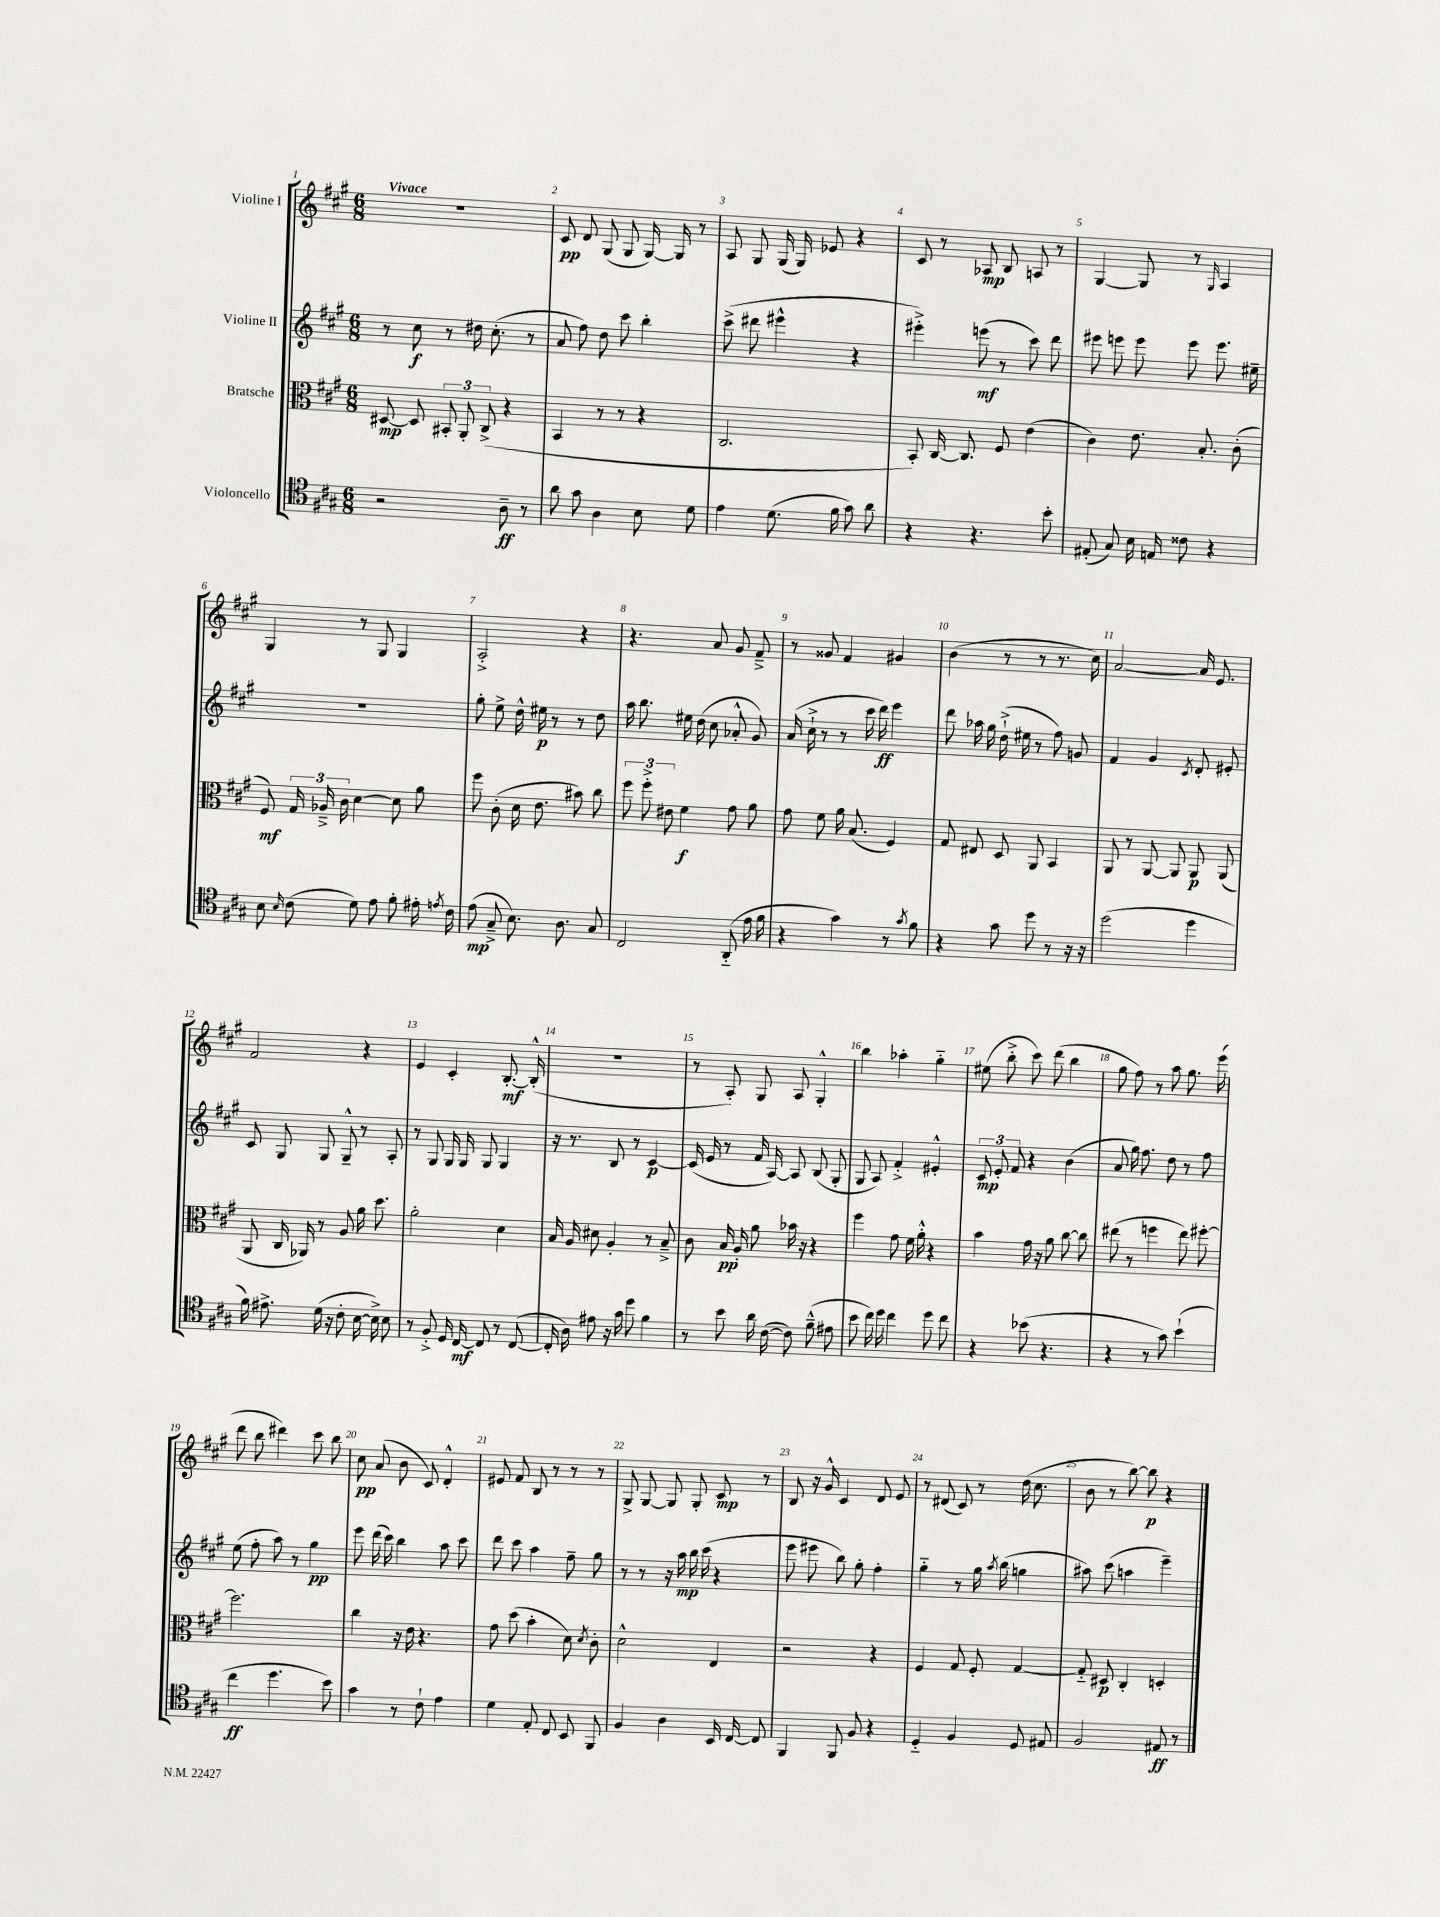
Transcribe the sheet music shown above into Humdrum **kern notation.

**kern	**dynam	**kern	**dynam	**kern	**dynam	**kern	**dynam
*part4	*part4	*part3	*part3	*part2	*part2	*part1	*part1
*staff4	*staff4	*staff3	*staff3	*staff2	*staff2	*staff1	*staff1
*I"Violoncello	*	*I"Bratsche	*	*I"Violine II	*	*I"Violine I	*
*clefC4	*	*clefC3	*	*clefG2	*	*clefG2	*
*k[f#c#g#]	*	*k[f#c#g#]	*	*k[f#c#g#]	*	*k[f#c#g#]	*
*M6/8	*	*M6/8	*	*M6/8	*	*M6/8	*
=1	=1	=1	=1	=1	=1	=1	=1
!	!	!	!	!	!	!LO:TX:a:B:t=Vivace	!
2r	.	[8D#X/	mp	8r	.	2.r	.
.	.	8D#/]	.	8cc#\	f	.	.
.	.	12BB#X'/	.	8r	.	.	.
.	.	12AA'/	.	.	.	.	.
.	.	.	.	16dd#X\	.	.	.
.	.	(12C#^/	.	.	.	.	.
.	.	.	.	(8.cc#'\	.	.	.
8A~\	ff	4r	.	.	.	.	.
8r	.	.	.	8r	.	.	.
=2	=2	=2	=2	=2	=2	=2	=2
8a\	.	4BB/	.	8a/	.	8c#/	pp
8g#\	.	.	.	8ff#\)	.	8d/	.
4A\	.	8r	.	8dd\	.	(8G#/	.
.	.	8r	.	8ccc#\	.	8G#/	.
8B\	.	4r	.	4bb'\	.	[16G#/)	.
.	.	.	.	.	.	16G#/]	.
8d\	.	.	.	.	.	8r	.
=3	=3	=3	=3	=3	=3	=3	=3
4e\	.	2.C#/	.	(8ccc#^\	.	8A/	.
.	.	.	.	8ddd#X\	.	8G#/	.
(8.d\	.	.	.	4eee#X^^\	.	(16G#/	.
.	.	.	.	.	.	16G#/)	.
.	.	.	.	.	.	8e-X/	.
16f#\	.	.	.	.	.	.	.
8g#\)	.	.	.	4r	.	4r	.
8a\	.	.	.	.	.	.	.
=4	=4	=4	=4	=4	=4	=4	=4
4r	.	8BB'/)	.	4eee#X'^\)	.	8c#/	.
.	.	[16C#/	.	.	.	8r	.
.	.	8.C#/]	.	.	.	.	.
4.r	.	.	.	(8eeen\	mf	8A-X/	mp
.	.	8F#/	.	8r	.	8B/	.
.	.	(4e\	.	8ccc#\)	.	8An/	.
8b'\	.	.	.	8ddd\	.	8r	.
=5	=5	=5	=5	=5	=5	=5	=5
(8E#X'/	.	4c#\)	.	8eee#X\	.	[4G#/	.
8G#/)	.	.	.	8eeen\	.	.	.
16B\	.	8.e\	.	8eee\	.	8G#/]	.
16En/	.	.	.	.	.	.	.
8c##X\	.	.	.	8eee\	.	8r	.
.	.	8.B'/	.	.	.	.	.
.	.	.	.	.	.	16qqG#/	.
4r	.	.	.	8.eee\	.	4A/	.
.	.	(8c#'\	.	.	.	.	.
.	.	.	.	16ee#X~\	.	.	.
!!LO:LB:g=z
=6	=6	=6	=6	=6	=6	=6	=6
8B\	.	8F#/)	mf	2.r	.	4G#/	.
16qqB/	.	.	.	.	.	.	.
(8c#\	.	24G#/	.	.	.	.	.
.	.	24A-X~^/	.	.	.	.	.
.	.	24c#\	.	.	.	.	.
8d\)	.	[4d\	.	.	.	8r	.
8e\	.	.	.	.	.	8G#/	.
8f#'\	.	8d\]	.	.	.	4G#/	.
16e#X'\	.	8a\	.	.	.	.	.
8qen/	.	.	.	.	.	.	.
16c#\	.	.	.	.	.	.	.
=7	=7	=7	=7	=7	=7	=7	=7
(8e\	mp	8ff#\	.	8gg#'\	.	2A'^/	.
8G#~^/	.	(8c#'\	.	8ee^\	.	.	.
8.B\)	.	16d\	.	16dd^^\	.	.	.
.	.	8.e\	.	16ee#X\	p	.	.
.	.	.	.	8r	.	.	.
8.A\	.	.	.	.	.	.	.
.	.	8b#X\)	.	8r	.	4r	.
8G#/	.	8cc#\	.	8dd\	.	.	.
=8	=8	=8	=8	=8	=8	=8	=8
2C#/	.	12ff#\	.	16aa\	.	4.r	.
.	.	.	.	8.bb\	.	.	.
.	.	12ff#'^\	.	.	.	.	.
.	.	12e#X\	.	.	.	.	.
.	.	4f#\	f	16ee#X\	.	.	.
.	.	.	.	(16dd\	.	.	.
.	.	.	.	8cc#\	.	8a/	.
(8AA/	.	8g#\	.	8a-X'^^/	.	8g#/	.
16e\	.	8a\	.	8g#/)	.	8f#~^/	.
16f#\	.	.	.	.	.	.	.
=9	=9	=9	=9	=9	=9	=9	=9
4r	.	8g#\	.	(16a/	.	8r	.
.	.	.	.	16cc#`^\	.	.	.
.	.	8f#\	.	8r	.	8g##X/	.
4g#\)	.	16a\	.	8r	.	4f#/	.
.	.	(8.B/	.	.	.	.	.
.	.	.	.	16ccc#\	.	.	.
.	.	.	.	16ddd\)	ff	.	.
8r	.	4F#/)	.	4eee\	.	4g#X/	.
8qg#/	.	.	.	.	.	.	.
8f#\	.	.	.	.	.	.	.
=10	=10	=10	=10	=10	=10	=10	=10
4r	.	8G#/	.	8ddd\	.	(4b\	.
.	.	8E#X/	.	16aa-X\	.	.	.
.	.	.	.	16gg#\	.	.	.
8g#\	.	8D/	.	(16dd`^\	.	8r	.
.	.	.	.	16ee#X\	.	.	.
8dd\	.	8AA/	.	8r	.	8r	.
8r	.	4BB/	.	8ff#\)	.	8.r	.
16r	.	.	.	8gn/	.	.	.
16r	.	.	.	.	.	16cc#\)	.
=11	=11	=11	=11	=11	=11	=11	=11
(2dd\	.	8AA/	.	4f#/	.	[2a/	.
.	.	8r	.	.	.	.	.
.	.	[8AA/	.	4g#/	.	.	.
.	.	8AA/]	.	.	.	.	.
.	.	.	.	8qc#/	.	.	.
4dd\	.	8AA/	p	8d'/	.	16a/]	.
.	.	.	.	.	.	8.e/	.
.	.	(8AA/	.	8e#X'/	.	.	.
!!LO:LB:g=z
=12	=12	=12	=12	=12	=12	=12	=12
16f#\)	.	8AA/	.	8c#/	.	2f#/	.
8.e#X^\	.	.	.	.	.	.	.
.	.	16C#/	.	8G#/	.	.	.
.	.	16AA-X/)	.	.	.	.	.
(16d\	.	8r	.	8G#/	.	.	.
16r	.	.	.	.	.	.	.
8c#'\	.	8A/	.	8G#~^^/	.	.	.
[16B\	.	16a\	.	8r	.	4r	.
16B^\])	.	8.dd\	.	.	.	.	.
8B\	.	.	.	8A'/	.	.	.
=13	=13	=13	=13	=13	=13	=13	=13
8r	.	2a'\	.	8r	.	4e/	.
8F#'^/	.	.	.	8G#/	.	.	.
16D/	.	.	.	16G#/	.	4c#'/	.
[16C#/	mf	.	.	16G#/	.	.	.
8C#/]	.	.	.	8G#/	.	.	.
8r	.	4d\	.	4G#/	.	[8.B'/	mf
([8C#/	.	.	.	.	.	.	.
.	.	.	.	.	.	(16B'^^/]	.
=14	=14	=14	=14	=14	=14	=14	=14
16C#'/]	.	16B/	.	16r	.	2.r	.
16A\)	.	16A/	.	8.r	.	.	.
8e#X\	.	8d#X\	.	.	.	.	.
16r	.	4A'/	.	8B/	.	.	.
16g#\	.	.	.	.	.	.	.
8dd\	.	.	.	8r	.	.	.
4f#\	.	8r	.	[4c#/	p	.	.
.	.	8B~^/	.	.	.	.	.
=15	=15	=15	=15	=15	=15	=15	=15
8r	.	8c#\	.	(16c#/]	.	8r	.
.	.	.	.	16e/	.	.	.
8b\	.	16B/	pp	8r	.	8A'/)	.
.	.	16A'/	.	.	.	.	.
16a\	.	8a\	.	16f#/	.	8G#/	.
([16c#\	.	.	.	[16A/)	.	.	.
8c#\])	.	16b-X\	.	8A/]	.	8A/	.
.	.	16r	.	.	.	.	.
(8f#~^^\	.	4r	.	(8B/	.	4G#'^^/	.
8e#X\	.	.	.	8G#'/	.	.	.
=16	=16	=16	=16	=16	=16	=16	=16
8b\	.	4ff#\	.	8G#/	.	4bb\	.
16cc#\)	.	.	.	8A/)	.	.	.
16dd\	.	.	.	.	.	.	.
4cc#\	.	8g#\	.	4f#'^/	.	4aa-X'\	.
.	.	16f#\	.	.	.	.	.
.	.	16a'^^\	.	.	.	.	.
8dd\	.	4r	.	4e#X'^^/	.	4gg#\	.
8cc#\	.	.	.	.	.	.	.
=17	=17	=17	=17	=17	=17	=17	=17
4r	.	4b\	.	12c#/	mp	(8ee#X\	.
.	.	.	.	12e'/	.	.	.
.	.	.	.	.	.	8bb'^\	.
.	.	.	.	12f#/	.	.	.
(8b-X\	.	16g#\	.	4r	.	8ccc#\)	.
.	.	16r	.	.	.	.	.
4.r	.	8a\	.	.	.	(8ddd\	.
.	.	[8cc#\	.	(4b\	.	4bb\	.
.	.	8cc#\]	.	.	.	.	.
=18	=18	=18	=18	=18	=18	=18	=18
4r	.	(8ee#X\	.	8a/	.	8gg#\	.
.	.	8r	.	16gg#\)	.	8ff#\)	.
.	.	.	.	8.ff#\	.	.	.
8r	.	4ffn\	.	.	.	8r	.
8g#\)	.	.	.	8dd\	.	8aa\	.
(4b`\	.	8ee#\)	.	8r	.	8.gg#\	.
.	.	[8ff#X'\	.	8ff#\	.	.	.
.	.	.	.	.	.	(16eee\	.
!!LO:LB:g=z
=19	=19	=19	=19	=19	=19	=19	=19
4cc#\	ff	2.ff#\]	.	(8ee\	.	8ddd\	.
.	.	.	.	8ff#'\	.	8bb\	.
4.dd\	.	.	.	8aa\)	.	4ddd#X\)	.
.	.	.	.	8r	.	.	.
.	.	.	.	4gg#\	pp	8ccc#\	.
8b\)	.	.	.	.	.	8bb\	.
=20	=20	=20	=20	=20	=20	=20	=20
4g#\	.	4cc#\	.	8eee\	.	8cc#\	pp
.	.	.	.	(16ddd\	.	(8a/	.
.	.	.	.	16ccc#\)	.	.	.
8r	.	16r	.	4bb\	.	8b\	.
.	.	16e\	.	.	.	.	.
8c#`\	.	4.r	.	.	.	8c#/)	.
4e\	.	.	.	8aa\	.	4d'^^/	.
.	.	.	.	8ccc#\	.	.	.
=21	=21	=21	=21	=21	=21	=21	=21
4d\	.	8g#\	.	8ddd\	.	8e#X/	.
.	.	(8dd\	.	8ccc#\	.	8f#/	.
8E'/	.	4b'\	.	4aa\	.	8B/	.
8C#/	.	.	.	.	.	8r	.
8BB/	.	8d\)	.	8ff#~\	.	8r	.
.	.	8qd/	.	.	.	.	.
8FF#/	.	8c#'\	.	8gg#\	.	8r	.
=22	=22	=22	=22	=22	=22	=22	=22
4F#/	.	2d^^\	.	8r	.	8G#^/	.
.	.	.	.	8r	.	[8G#/	.
4A\	.	.	.	16r	.	8G#/]	.
.	.	.	.	16aa\	mp	.	.
.	.	.	.	16bb\	.	8G#'/	.
.	.	.	.	(16ccc#\	.	.	.
16BB/	.	4E/	.	4r	.	8c#/	mp
[16C#/	.	.	.	.	.	.	.
8C#/]	.	.	.	.	.	8r	.
=23	=23	=23	=23	=23	=23	=23	=23
4FF#/	.	2r	.	8eee\	.	8B/	.
.	.	.	.	8eee#X\	.	16r	.
.	.	.	.	.	.	16g#^^/	.
8FF#/	.	.	.	8bb\)	.	4c#/	.
8F#/	.	.	.	8gg#'\	.	.	.
4r	.	4r	.	4ff#'\	.	8d/	.
.	.	.	.	.	.	8e/	.
=24	=24	=24	=24	=24	=24	=24	=24
4D/	.	4F#/	.	4gg#\	.	8r	.
.	.	.	.	.	.	(8d#X/	.
4F#/	.	8G#/	.	8r	.	8c#/)	.
.	.	8F#'/	.	16gg#\	.	8r	.
.	.	.	.	8qaa/	.	.	.
.	.	.	.	(16bb\	.	.	.
8D/	.	[4G#/	.	4ggn\	.	(16dd\	.
.	.	.	.	.	.	8.cc#\	.
8E#X/	.	.	.	.	.	.	.
=25	=25	=25	=25	=25	=25	=25	=25
2F#/	.	8G#/]	.	8aa#X\)	.	8b\	.
.	.	8D#X/	p	(8ccc#\	.	8r	.
.	.	4C#'/	.	4aan\	.	[8bb\)	.
.	.	.	.	.	.	8bb\]	p
8E#X/	ff	4Dn'/	.	4eee~\)	.	4r	.
8r	.	.	.	.	.	.	.
==	==	==	==	==	==	==	==
*-	*-	*-	*-	*-	*-	*-	*-
